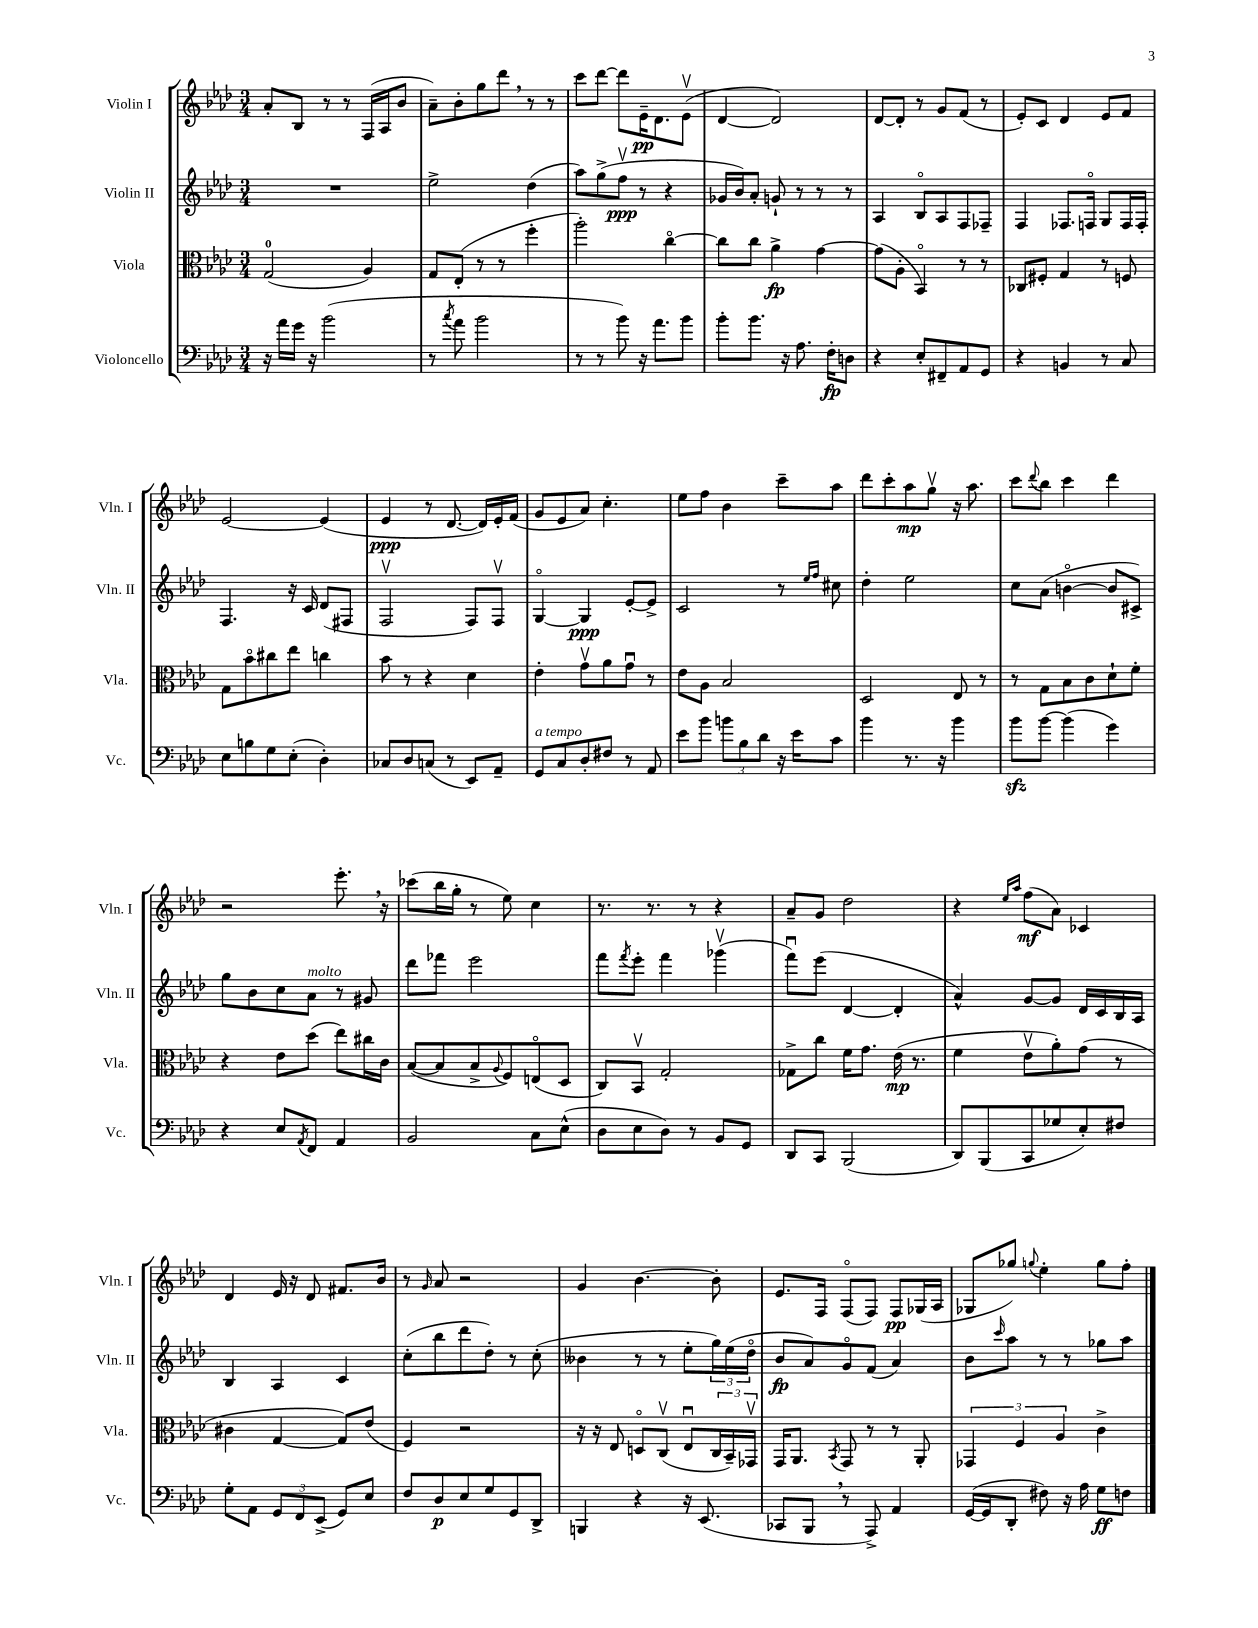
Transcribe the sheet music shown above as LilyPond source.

<<
\new StaffGroup <<
\new Staff = "s0" \with { instrumentName = "Violin I" shortInstrumentName = "Vln. I" } {
    \clef treble \key aes \major \numericTimeSignature \time 3/4
    aes'8-. bes8 r8 r8 f16( aes16 bes'8 |
    aes'8--) bes'8-. g''8 des'''8 \breathe r8 r8 |
    c'''8 des'''8~ des'''8 ees'16--\pp des'8. ees'8\upbow( |
    des'4~ des'2) |
    des'8~ des'8-. r8 g'8 f'8( r8 |
    ees'8-.) c'8 des'4 ees'8 f'8 |
    ees'2~ ees'4( |
    ees'4\ppp r8 des'8.~ des'16) ees'16-. f'16( |
    g'8 ees'8 aes'8) c''4.-. |
    ees''8 f''8 bes'4 c'''8-- aes''8 |
    des'''8 c'''8-. aes''8\mp g''8\upbow r16 aes''8. |
    c'''8 \appoggiatura { des'''8 } bes''8 c'''4 des'''4 |
    r2 ees'''8.-. \breathe r16 |
    ces'''8( bes''16 g''16-. r8 ees''8) c''4 |
    r8. r8. r8 r4 |
    aes'8-- g'8 des''2 |
    r4 \grace { ees''16 aes''16 } f''8\mf( aes'8) ces'4 |
    des'4 ees'16 r16 des'8 fis'8. bes'16 |
    r8 \grace { g'16 } aes'8 r2 |
    g'4 bes'4.~ bes'8-. |
    ees'8. f16 f8\flageolet( f8) f8\pp ges16( aes16 |
    ges8 ges''8) \appoggiatura { g''8 } ees''4-. g''8 f''8-. \bar "|." |
}
\new Staff = "s1" \with { instrumentName = "Violin II" shortInstrumentName = "Vln. II" } {
    \clef treble \key aes \major \numericTimeSignature \time 3/4
    R2. |
    ees''2-> des''4( |
    aes''8) g''8->( f''8\upbow\ppp r8 r4 |
    ges'16 bes'16) aes'8-. g'8-! r8 r8 r8 |
    aes4 bes8\flageolet aes8 f8 fes8-- |
    f4 fes8. f16\flageolet g8 f16 f16-. |
    f4. r16 c'16 des'8( fis8 |
    f2\upbow f8) f8\upbow |
    g4~\flageolet g4\ppp ees'8~-. ees'8-> |
    c'2 r8 \grace { ees''16 f''16 } cis''8 |
    des''4-. ees''2 |
    c''8 aes'8( b'4~\flageolet b'8 cis'8->) |
    g''8 bes'8 c''8 aes'8^\markup { \italic "molto" } r8 gis'8 |
    des'''8 fes'''8 ees'''2 |
    f'''8 \acciaccatura { f'''8 } ees'''8-. f'''4 ges'''4\upbow( |
    f'''8\downbow) ees'''8( des'4~ des'4-. |
    aes'4-^) g'8~ g'8 des'16 c'16 bes16 aes16 |
    bes4 aes4 c'4 |
    c''8-.( bes''8 des'''8 des''8-.) r8 c''8-.( |
    beses'4 r8 r8 ees''8-. \tuplet 3/2 { g''16) ees''16( des''16\flageolet } |
    bes'8\fp aes'8) g'8\flageolet f'8( aes'4) |
    bes'8 \grace { c'''16 } aes''8 r8 r8 ges''8 aes''8 \bar "|." |
}
\new Staff = "s2" \with { instrumentName = "Viola" shortInstrumentName = "Vla." } {
    \clef alto \key aes \major \numericTimeSignature \time 3/4
    g2-0( aes4) |
    g8 ees8-.( r8 r8 f''4-. |
    aes''2-.) c''4~\flageolet |
    c''8 c''8 aes'4->\fp g'4~ |
    g'8( aes8-. bes,4\flageolet) r8 r8 |
    ces8 fis8-. g4 r8 f8 |
    g8 bes'8\flageolet cis''8 ees''8 c''4 |
    bes'8 r8 r4 des'4 |
    ees'4-. g'8\upbow aes'8 g'8\downbow r8 |
    ees'8 aes8 bes2 |
    des2 ees8 r8 |
    r8 g8 bes8 c'8 des'8-! f'8-. |
    r4 ees'8 des''8( ees''8) cis''16 c'16 |
    bes8~( bes8 bes8-> \appoggiatura { aes8 } f8) e8\flageolet( des8 |
    c8) bes,8\upbow g2-. |
    ges8-> c''8 f'16 g'8. ees'16\mp( r8. |
    f'4 ees'8\upbow aes'8-.) g'8( r8 |
    cis'4 g4~ g8) ees'8( |
    f4) r2 |
    r16 r16 ees8 d8\flageolet c8\upbow( ees8\downbow \tuplet 3/2 { c16 bes,16--) ges,16\upbow } |
    g,16 aes,8. \acciaccatura { bes,8 } g,8 r8 r8 aes,8-. |
    \tuplet 3/2 { ges,4 f4 aes4 } c'4-> \bar "|." |
}
\new Staff = "s3" \with { instrumentName = "Violoncello" shortInstrumentName = "Vc." } {
    \clef bass \key aes \major \numericTimeSignature \time 3/4
    r16 aes'16 g'16 r16 bes'2( |
    r8 \acciaccatura { c''8 } aes'8 bes'2 |
    r8 r8 bes'8) r16 aes'8. bes'8 |
    bes'8-. bes'8. r16 aes8. f16-.\fp d8 |
    r4 ees8-. fis,8-- aes,8 g,8 |
    r4 b,4 r8 c8 |
    ees8 b8 g8 ees8-.( des4-.) |
    ces8 des8 c8( r8 ees,8) aes,8-- |
    g,8^\markup { \italic "a tempo" } c8 des8-. fis8 r8 aes,8 |
    ees'8 bes'8 \tuplet 3/2 { b'8 bes8 des'8 } r16 ees'16 c'8 |
    bes'4 r8. r16 bes'4 |
    bes'8\sfz bes'8~ bes'4( g'4) |
    r4 ees8 \acciaccatura { aes,8 } f,8 aes,4 |
    bes,2 c8 ees8-^( |
    des8 ees8 des8) r8 bes,8 g,8 |
    des,8 c,8 bes,,2( |
    des,8) bes,,8( c,8 ges8 ees8-.) fis8 |
    g8-. aes,8 \tuplet 3/2 { g,8 f,8 ees,8->( } g,8) ees8 |
    f8 des8\p ees8 g8 g,8 des,8-> |
    b,,4 r4 r16 ees,8.( |
    ces,8 bes,,8 \breathe r8 aes,,8->) aes,4 |
    g,16~( g,16 des,8-. fis8) r16 aes16 g8\ff f8 \bar "|." |
}
>>
>>
\layout { \context { \Score \remove "Bar_number_engraver" } }
